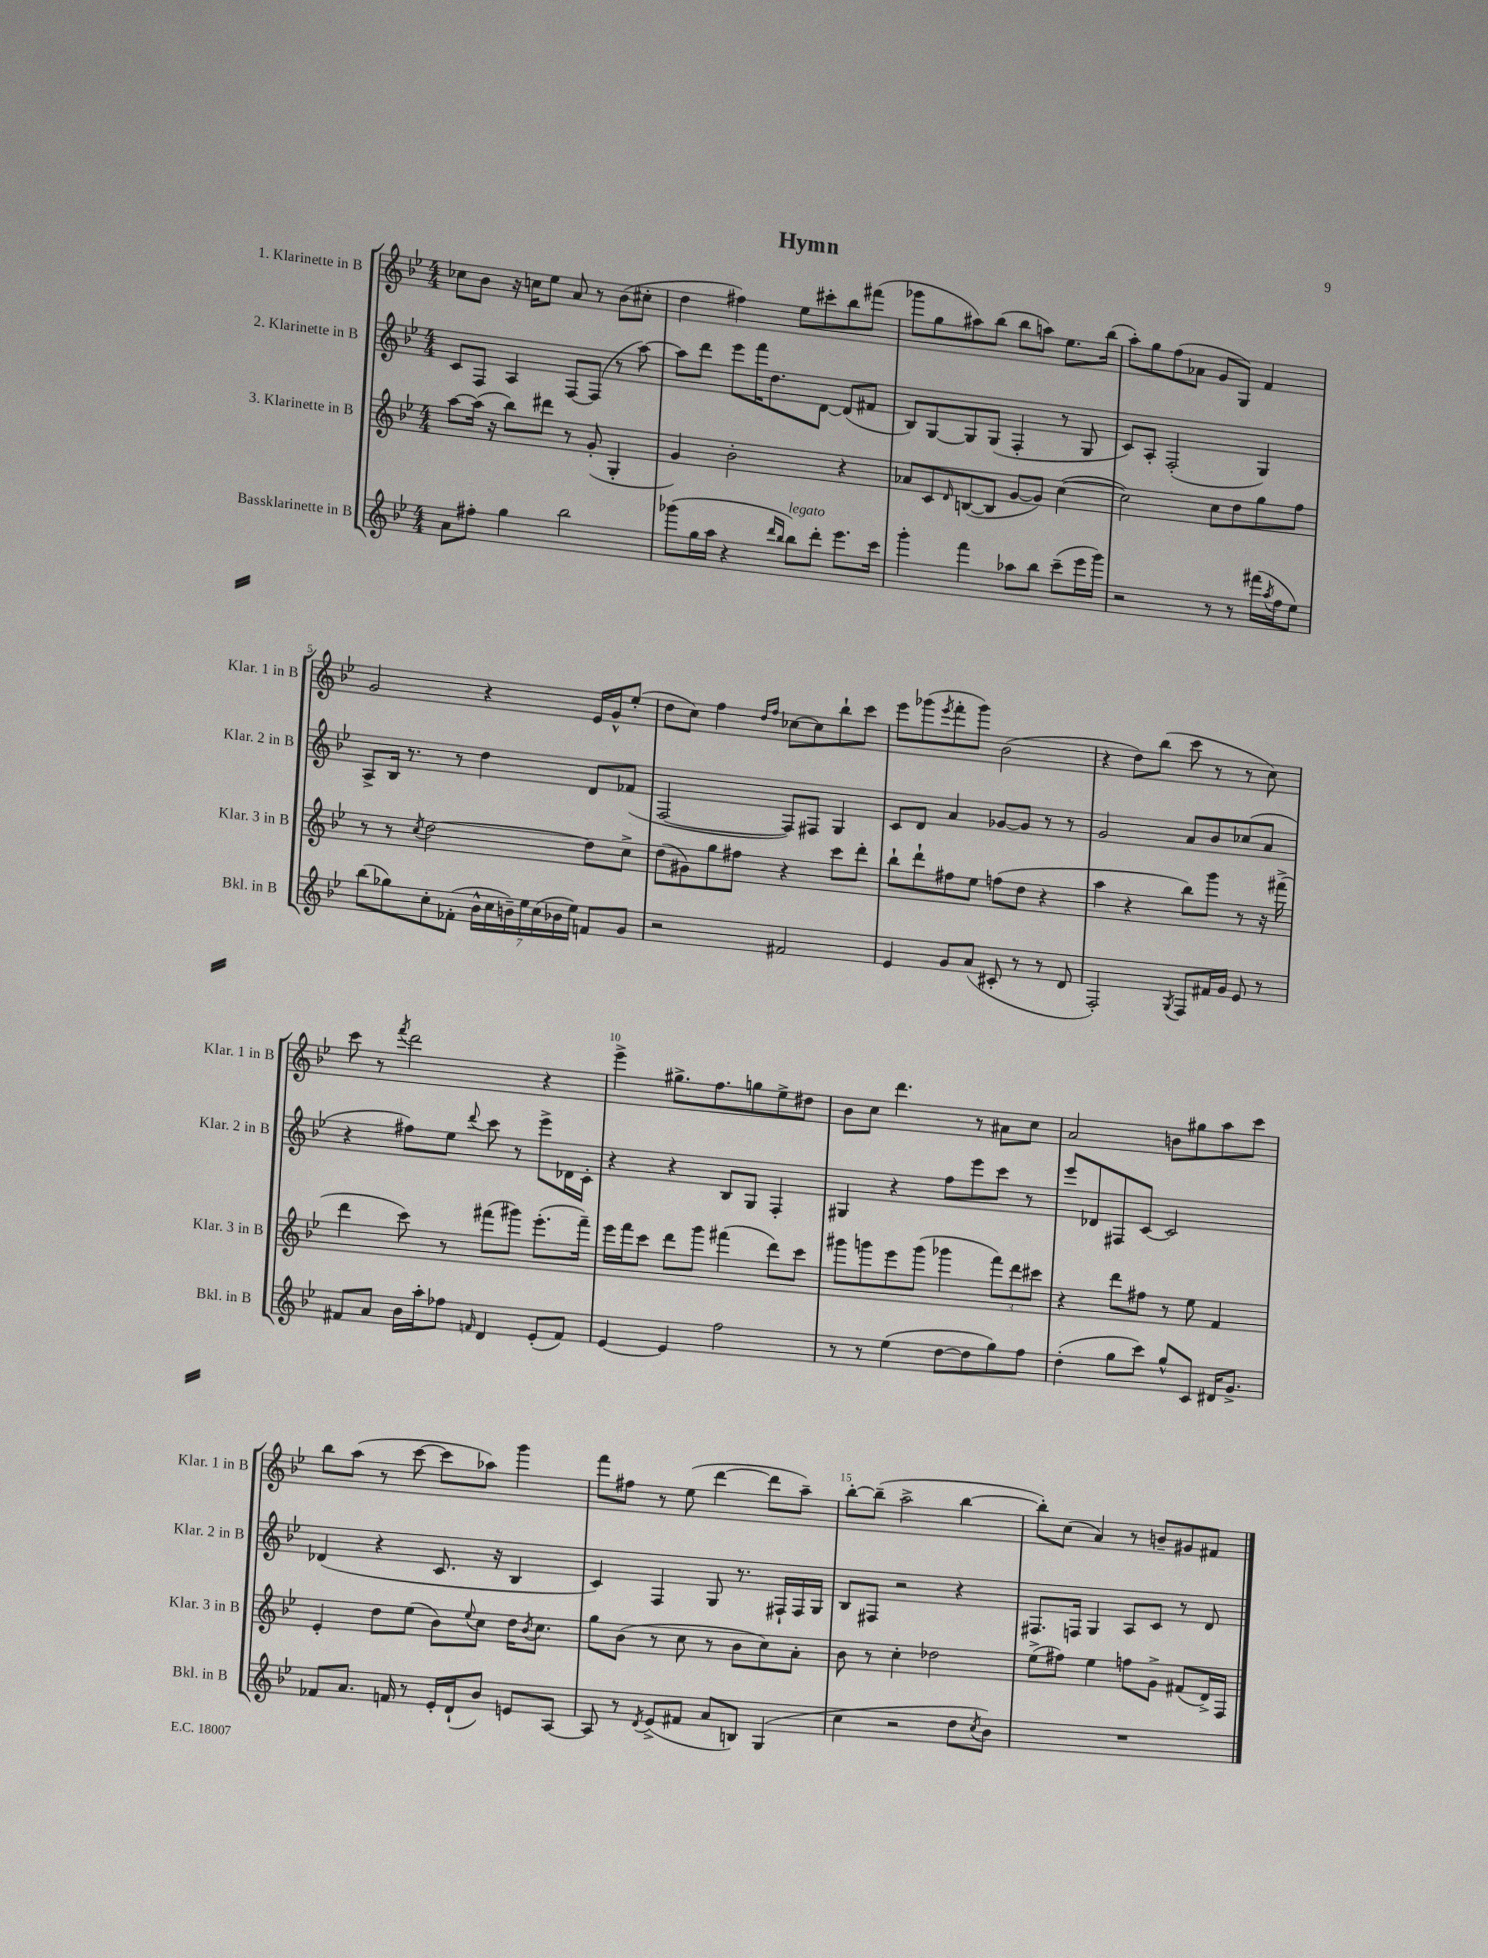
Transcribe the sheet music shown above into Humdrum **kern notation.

**kern	**kern	**kern	**kern
*part4	*part3	*part2	*part1
*staff4	*staff3	*staff2	*staff1
*I"Bassklarinette in B	*I"3. Klarinette in B	*I"2. Klarinette in B	*I"1. Klarinette in B
*I'Bkl. in B	*I'Klar. 3 in B	*I'Klar. 2 in B	*I'Klar. 1 in B
*clefG2	*clefG2	*clefG2	*clefG2
*k[b-e-]	*k[b-e-]	*k[b-e-]	*k[b-e-]
*M4/4	*M4/4	*M4/4	*M4/4
=1	=1	=1	=1
8a\L	[8aa\L	8c/L	8cc-X\L
8ff#X'\J	(16aa\Jk]	8F/J	8b-\J
.	16r	.	.
4gg\	8bb-\L)	4A/	16r
.	.	.	16ccn\KL
.	8ddd#X\J	.	8ee-\J
2bb-\	8r	[8F/L	8a/
.	(8g'/	(8F/J]	8r
.	4G'/	8r	(8b-\L
.	.	[8aa\)	8cc#X'\J
=2	=2	=2	=2
(8ggg-X\L	4g/)	8aa\L]	4dd\
16gg\L	.	8ddd\J	.
16aa\JJ	.	.	.
4r	2b-'\	8eee-\L	4ff#X\)
.	.	16fff\K	.
.	.	8.dd\	.
16qqddd/LL	.	.	.
16qqbb-/JJ	.	.	.
!LO:TX:a:i:t=legato	!	!	!
8bb-\L)	.	.	8ee-\L
8ddd'\J	.	[8d\J	8ccc#X'\
8.eee-\L	4r	(8d/L]	8bb-\
.	.	8f#X/J	(8fff#X\J
16ccc\Jk	.	.	.
=3	=3	=3	=3
4ggg'\	8a-X/L	8B-/L)	8ggg-X\L
.	8c/	[8G/	8gg\
.	16qqd/	.	.
4fff\	([8Bn/	8G/]	8aa#X\)
.	8B/J]	(8G/J	(8bb-\J
8aa-X\L	[8g/L	4F'/	8bb-\L
8bb-\J	8g/J])	.	8aan\J)
(8ccc~\L	([4cc\	8r	8.ee-\L
16eee-\L	.	8G/	.
16ggg\JJ)	.	.	(16bb-\Jk
=4	=4	=4	=4
2r	2cc\])	8c/L)	8aa'\L)
.	.	8A'/J	8gg\
.	.	(2F'/	(8ff\
.	.	.	8a-X\J
8r	8cc\L	.	8g/L
8r	8dd\	.	8G/J)
(16fff#X\LL	8gg\	4G/)	4f/
8qaa/	.	.	.
16ff\J	.	.	.
8ee-\J)	8ff\J	.	.
!!LO:LB:g=z
=5	=5	=5	=5
(8bb-\L	8r	8A^/L	2g/
8gg-X\)	8r	16B-/Jk	.
.	.	8.r	.
.	8qcc/	.	.
8cc'\	[2dd\	.	.
(8f-X'\J	.	8r	.
28b-^^\LL	.	4dd\	4r
28cc\	.	.	.
28bn~\)	.	.	.
28ee-\	.	.	.
(28cc\	.	.	.
28b-X\	.	.	.
28ee-\JJ)	.	.	.
8fn/L	8dd\L]	8d/L	16e-/LL
.	.	.	16g^^/J
8g/J	8cc^\J	(8f-X/J	(8ee-'/J
=6	=6	=6	=6
2r	(8dd\L	[2F/	8dd\L
.	8g#X\)	.	8cc\J)
.	8gg\	.	4ff\
.	8ff#X\J	.	.
.	.	.	16qqdd/LL
.	.	.	16qqff/JJ
2f#X/	4r	8F/L])	[8cc-X\L
.	.	8F#X/J	8cc-\]
.	8ccc\L	4G/	8bb-`\
.	8ddd'\J	.	8ccc\J
=7	=7	=7	=7
4e-/	8bb-`\L	8c/L	8eee-\L
.	8ddd`\	8d/J	(8ggg-X\
.	.	.	8qeee-/
8g/L	8ff#X\	4a/	8fff'\
(8a/J	8ee-\J	.	8ggg-\J)
8c#X'/	(8ffn\L	[8g-X/L	(2b-\
8r	8dd\J	8g-/J]	.
8r	4r	8r	.
8d/	.	8r	.
=8	=8	=8	=8
2F'/)	4aa\	2g/	4r
.	4r	.	8dd\L)
.	.	.	(8bb-\J
8qG/	.	.	.
8F/L	8bb-\L)	8a/L	8ccc\
16f#X/L	8ggg\J	8b-/	8r
16g/JJ	.	.	.
8e-/	8r	(8cc-X/	8r
8r	16r	8a/J	8cc\)
.	(16fff#X^\	.	.
!!LO:LB:g=z
=9	=9	=9	=9
8f#X/L	4ddd\	4r	8ccc\
8a/J	.	.	8r
.	.	.	8qfff/
16b-\LL	8ccc\)	8ff#X\L)	2ddd\
16aa'\J	.	.	.
8ff-X\J	8r	8ee-\J	.
16qqfn/	.	8qqddd/	.
4d/	(8fff#X\L	8ccc\	.
.	8ggg#X\J)	8r	.
(8e-'/L	(8.eee-'\L	8eee-^\L	4r
8f/J)	.	16d-X\L	.
.	16fff#~\Jk)	16c'\JJ	.
=10	=10	=10	=10
[4e-/	16eee-\LL	4r	4eee-^\
.	16fff\J	.	.
.	8ccc\J	.	.
4e-/]	8ddd\L	4r	8.gg#X^\L
.	8ggg\J	.	.
.	.	.	8.ff\
2ff\	(4fff#X\	8B-/L	.
.	.	8G/J	8ggn\
.	8ddd\L)	4F'/	8ee-^\
.	8ccc\J	.	8dd#X\J
=11	=11	=11	=11
8r	8ggg#X\L	4G#X/	8b-\L
8r	8gggn\	.	8cc\J
(4ee-\	8eee-\	4r	4.ddd\
.	(8ggg\J	.	.
[8dd\L	4ggg-X\	8ff\L	.
8dd\]	.	8eee-\	8r
8gg\)	12fff\L)	8ccc\J	8a#X\L
.	12ddd\	.	.
8ff\J	.	8r	8cc\J
.	12ccc#X\J	.	.
=12	=12	=12	=12
(4dd'\	4r	8eee-/L	2a/
.	.	8d-X/	.
8gg\L	8ddd\L	8F#X/	.
8ccc\J)	8ff#X\J	[8c/J	.
8gg^^/L	8r	2c/]	8bn\L
8c/J	8ee-\	.	8gg#X\
16d#X/KL	4f/	.	8aa\
8.g^/J	.	.	.
.	.	.	8ccc\J
!!LO:LB:g=z
=13	=13	=13	=13
8f-X/L	4e-'/	(4d-X/	8bb-\L
8.a/J	.	.	(8aa\J
.	8dd\L	4r	8r
16fn/	.	.	.
8r	(8ee-\J	.	[8ccc\
16e-'/LL	8b-\L)	8.c/	8ccc\L]
(16d`/J	.	.	.
.	8qqee-/	.	.
8b-/J)	8cc\J	.	8aa-X\J)
.	.	16r	.
8en/L	16dd\KL	4B-/	4ggg\
.	8qb-/	.	.
.	8.cc\J	.	.
[8A/J	.	.	.
=14	=14	=14	=14
8A/]	8gg\L	4c/)	8fff\L
8r	(8b-\J	.	8ff#X\J
8qd/	.	.	.
(8e-^/L	8r	4F/	8r
8f#X/J	8cc\	.	(8ee-\
8a/L	8r	8G/	[4ddd\
8Bn/J)	8b-\L	8.r	.
(4G/	8cc\)	.	8ddd\L]
.	.	16F#X`/LL	.
.	8a'\J	16F#/	8aa~\J)
.	.	16G/JJ	.
=15	=15	=15	=15
4cc\	8b-\	8B-/L	[8bb-'\L
.	8r	8F#X/J	(8bb-~\J]
2r	4cc'\	2r	2aa^\
.	2dd-X\	.	.
8dd\L	.	4r	[4bb-\
8qcc/	.	.	.
8b-\J)	.	.	.
=16	=16	=16	=16
1r	(8ee-^\L	8.F#X/L	8bb-'\L])
.	8ff#X\J)	.	(8cc\J
.	.	16Fn/Jk	.
.	4ee-\	4G/	4a/)
.	8ffn\L	8A/L	8r
.	8g^\J	8c/J	8bn~/L
.	(8f#X/L	8r	8g#X/
.	16d^/L)	8d/	8f#X/J
.	16F/JJ	.	.
==	==	==	==
*-	*-	*-	*-
